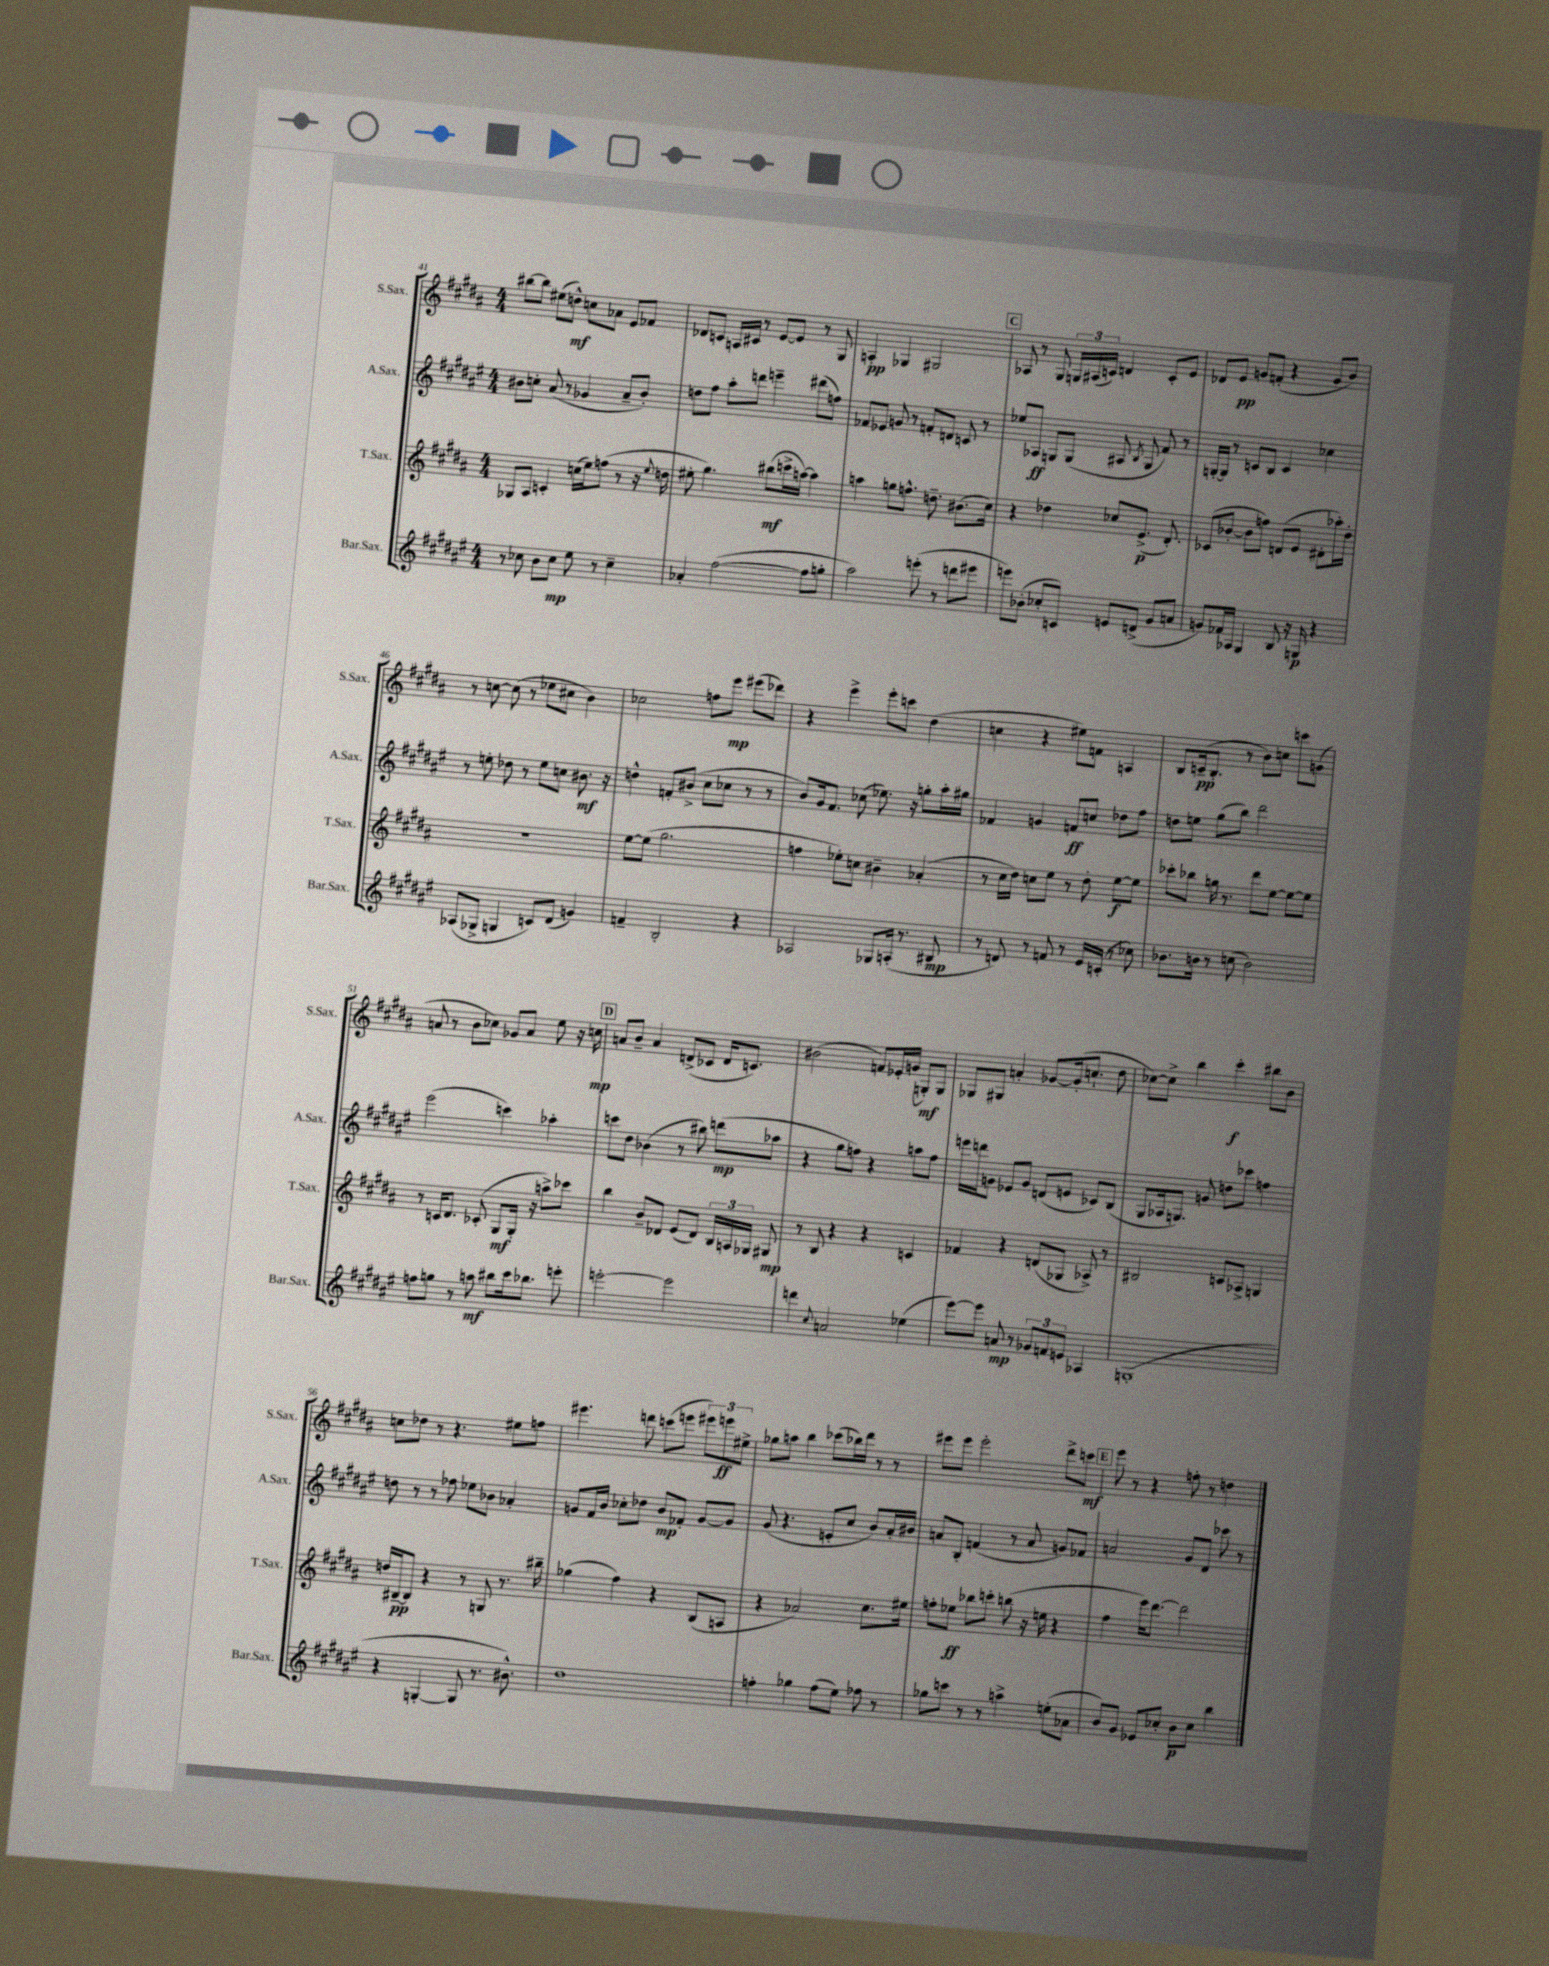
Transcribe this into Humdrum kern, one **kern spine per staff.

**kern	**kern	**kern	**kern
*staff4	*staff3	*staff2	*staff1
*clefG2	*clefG2	*clefG2	*clefG2
*k[f#c#g#d#a#e#]	*k[f#c#g#d#a#]	*k[f#c#g#d#a#e#]	*k[f#c#g#d#a#]
*M4/4	*M4/4	*M4/4	*M4/4
8r	8G-	8b#	[8bb#
8cc-	8A#	8cc'	8bb#]
8b	4c'	(8a#	(8ee#
8cc-	.	8r	8dd^^)
8ee#	(16cc	4g-	8cc
.	16ee)	.	.
8r	(8ff	.	8a-
4cc-~	8r	8a#~	8e
.	16r	8b#')	8f-
.	8qqee	.	.
.	16dd	.	.
=	=	=	=
4a-'	8ee#'	8dd	8d-
.	4.gg#)	8ff#	8c
([2ff#	.	8aa#'	16A
.	.	.	16c#
.	.	8ddd	8r
.	(8bb#	4eee~	[8e
.	16ccc^	.	8e]
.	[16aa)	.	.
8ff#]	4aa]	(8ddd#	8r
8gg'	.	8ff)	8G#
=	=	=	=
2aa#)	4aa	8f-	4A'
.	.	8e-	.
.	8gg	8g	4G-
.	8.ff^^	8r	.
(8eee'	.	8f'	2G#
.	8.dd~	.	.
8r	.	8d	.
8ddd	(8.b#	8c	.
8eee#	.	8r	.
.	16cc#)	.	.
=	=	=	=
8eee)	4r	8ee-	8A-
(8b-'	.	8A-	8r
8cc-'	4dd-	8G	8G#
8c)	.	(8G	24G
.	.	.	(24A#
.	.	.	24c)
8e	8cc-	8A#	4d
.	.	8qB	.
(8d^	(8.e^	8G	.
8g#	.	8f#)	8c'
.	8.d#')	.	.
8a	.	8r	8e
=	=	=	=
8g)	(8c-	[16G'	8d-
.	.	16G]	.
16f-	[8b-'	8r	8e
16A-	.	.	.
4G#	8b-]	8c	8g
.	8ff)	8B	(8f'
8B	(8d	4c	4r
16r	8e	.	.
16G	.	.	.
4r	8d#'	4cc-	8g
.	16aa-')	.	8b)
.	16dd#'	.	.
=	=	=	=
(8A-	1r	8r	8r
8G-^	.	8ee'	[8cc
4G	.	8dd-	(8cc]
.	.	8r	8r
8c)	.	8ee	8ee-
(8d#	.	8cc	8cc#
4g)	.	8.b#	4b)
.	.	16r	.
=	=	=	=
4f~	[8ee	4dd^^	2cc-
.	(8ee]	.	.
2B'	2.gg#	8f'	.
.	.	(8b#^	.
.	.	8cc#	8ff
.	.	8cc-	8eee
4r	.	8r	(8eee#
.	.	8r	8ddd-)
=	=	=	=
2A-	4ff	8b)	4r
.	.	16g#	.
.	.	8.f#	.
.	8ee-')	.	4eee^
.	8cc	(8cc-	.
8G-	4b#~	8.ee-)	8eee'
(16A'	.	.	8ccc
8.r	.	16r	.
.	(4a-'	8gg'	(4dd#
8B#	.	16aa#'	.
.	.	16gg#	.
=	=	=	=
8r	8r	4f-	4cc
8d)	16cc#	.	.
.	16dd#)	.	.
8r	8cc	4g	4r
8f	8ee	.	.
8r	8r	8f	8ee#)
16e#	8dd#'	8cc	8f
(16c'	.	.	.
8r	[8ee	8dd-	4A
8cc-)	8ee]	8ff#	.
=	=	=	=
8.b-	8ccc-'	8dd	8B
.	8bb-	8ee	(16c~
16b	.	.	8.B'
8r	16gg	(8gg#	.
.	8.r	.	.
(8cc	.	8bb)	8r
2b)	8ddd#	2ddd#	8b)
.	[8ee	.	8cc
.	8ee_	.	8ccc
.	8ee]	.	(8g
=	=	=	=
8ff	8r	(2eee#	8a
8gg	16c	.	8r
.	8.d#	.	.
8r	.	.	8b
8aa	(8c-'	.	8cc-)
8bb#	8G#	4ccc)	8g-
16ccc#	16G#'	.	8a
8.bb-	16r	.	.
.	8aa^)	4aa-'	8ee
8eee'	8ccc-	.	16r
.	.	.	16cc
=	=	=	=
[2eee'	4bb	8ccc	8a
.	.	8dd#	8b~
.	8b~	(4b-	4a
.	8d-	.	.
2eee]	(8e	8r	(8d^
.	8d-)	8bb#)	8c-
.	24B	(8ddd	16d
.	24A	.	.
.	.	.	8.c)
.	24G-	.	.
.	8G#	8aa-	.
=	=	=	=
4ddd	8r	4r	(2b#
.	8B	.	.
8qqcc#	.	.	.
2a	4r	8gg#	.
.	.	8ff)	.
.	4r	4r	8f)
.	.	.	16e-'
.	.	.	(16g
(4ee-	4c	8aa	8G')
.	.	8ff	8G
=	=	=	=
[8eee#)	4f-	16eee	8G-
.	.	16ddd	.
8eee#]	.	8g	8G#
8a	4r	8e-	4a'
8r	.	8g	.
12g-	(8d	(8d	[8g-
12f	.	.	.
.	8G-	8e	(16g-']
12e	.	.	.
.	.	.	8.cc`
4A-	8A-^)	8c-)	.
.	8r	(8B	8dd#
=	=	=	=
(1G'	2B#	8G#	[8cc-)
.	.	16A-	8cc-^]
.	.	8.G)	.
.	.	.	4bb
.	.	8g	.
.	8c	8dd	4ccc#'
.	8A-^	8ccc-	.
.	4G	4ff	8bb#
.	.	.	8b
=	=	=	=
4r	16dd	8dd	8cc
.	[16B#~	.	.
.	8B#]	8r	8dd-
[4G'	4r	8r	8r
.	.	8ff-	4.r
8G]	8r	8ee-	.
8.r	8G	8b-	.
.	8.r	4a-'	8ee#
8.b#^^)	.	.	.
.	.	.	8ff
.	16bb#~	.	.
=	=	=	=
1dd#	(4gg-	8g	4.eee#
.	.	16f#	.
.	.	16b	.
.	4ff#)	8cc-'	.
.	.	8dd-	8ddd
.	4r	8b	(8ccc
.	.	8f-'	8eee
.	(8B	[8g	12eee#)
.	.	.	12eee
.	8A	8g]	.
.	.	.	12ee#^
=	=	=	=
4ff'	4r	(8g#	8gg-
.	.	4.r	8aa
4gg-	2a-)	.	4bb
(8ff	.	8e'	(8ccc-
8ee#)	.	8cc#	16bb-)
.	.	.	16ddd#
8ff-	8.cc#	8b)	8r
8r	.	16a#'	8r
.	16ee#	16b#	.
=	=	=	=
8gg-	8ff'	8a	8eee#
8ccc	8ee-	8B'	8eee#
8r	8bb-	(4f	2eee#'
8r	8ccc'	.	.
4aa^	(8bb	8r	.
.	16r	8a	.
.	16ee	.	.
(8ee'	4r	8g)	8ddd#^
8a-	.	8f-	8ccc
=	=	=	=
8b)	4ff#	2a	8eee
8g#	.	.	8r
8e-	16eee)	.	4r
.	[8.ddd#	.	.
8cc-'	.	.	.
8b	2ddd#]	8g#	8ff'
8cc-	.	8d#	8r
4bb	.	8ccc-	4dd
.	.	8r	.
==	==	==	==
*-	*-	*-	*-
